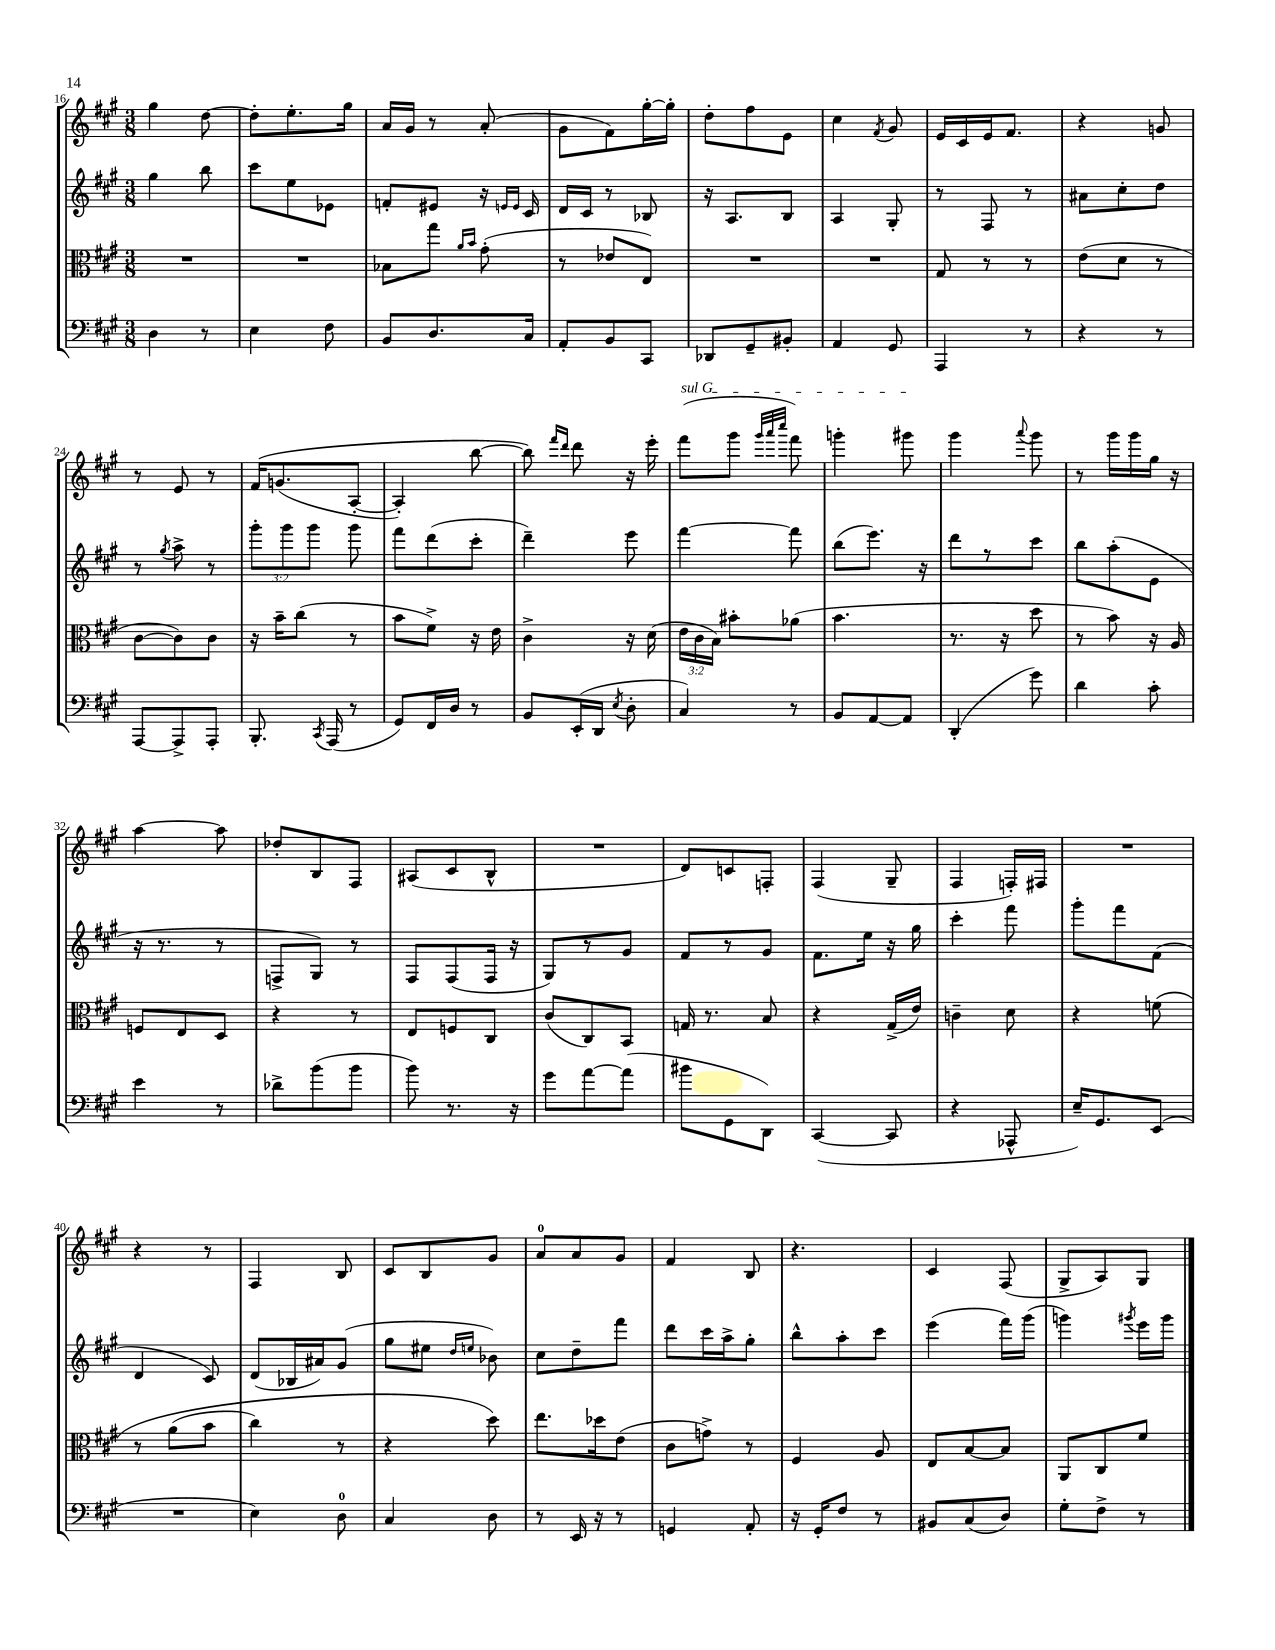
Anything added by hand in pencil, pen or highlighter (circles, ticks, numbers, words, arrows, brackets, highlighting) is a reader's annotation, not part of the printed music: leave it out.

**kern	**kern	**kern	**kern
*staff4	*staff3	*staff2	*staff1
*clefF4	*clefC3	*clefG2	*clefG2
*k[f#c#g#]	*k[f#c#g#]	*k[f#c#g#]	*k[f#c#g#]
*M3/8	*M3/8	*M3/8	*M3/8
4D	4.r	4gg#	4gg#
8r	.	8bb	[8dd
=	=	=	=
4E	4.r	8ccc#	8dd']
.	.	8ee	8.ee'
8F#	.	8e-	.
.	.	.	16gg#
=	=	=	=
8BB	8B-	8f'	16a
.	.	.	16g#
8.D	8gg#	8e#	8r
.	16qqa	.	.
.	16qqb	.	.
.	(8g#'	16r	(8a'
.	.	16qqe	.
.	.	16qqe	.
16C#	.	16c#	.
=	=	=	=
8AA'	8r	16d	8g#
.	.	16c#	.
8BB	8e-	8r	8f#)
8CC#	8E)	8B-	[16gg#'
.	.	.	16gg#']
=	=	=	=
8DD-	4.r	16r	8dd'
.	.	8.A	.
8GG#~	.	.	8ff#
8BB#'	.	8B	8e
=	=	=	=
4AA	4.r	4A	4cc#
.	.	.	8qf#
8GG#	.	8G#'	8g#
=	=	=	=
4AAA	8G#	8r	16e
.	.	.	16c#
.	8r	8F#	16e
.	.	.	8.f#
8r	8r	8r	.
=	=	=	=
4r	(8e	8a#	4r
.	8d	8cc#'	.
8r	8r	8dd	8g
=	=	=	=
[8AAA	[8c#	8r	8r
.	.	8qgg#	.
8AAA^]	8c#])	8aa^	8e
8AAA'	8c#	8r	8r
=	=	=	=
8.BBB'	16r	12ggg#'	&(16f#
.	16b~	.	(8.g
.	.	12ggg#	.
.	(8cc#	.	.
.	.	12ggg#	.
8qCC#	.	.	.
(16AAA	.	.	.
8r	8r	8ggg#	[8A'
=	=	=	=
8GG#)	8b	8fff#	4A'])
16FF#	8f#^)	(8ddd	.
16D	.	.	.
8r	16r	8ccc#'	[8bb
.	16e	.	.
=	=	=	=
8BB	4c#^	4ddd~)	8bb]&)
.	.	.	16qqfff#
.	.	.	16qqddd
(16EE'	.	.	8ddd
16DD	.	.	.
8qE	.	.	.
8D'	16r	8eee	16r
.	(16d	.	16eee'
=	=	=	=
4C#)	24e	[4fff#	(8fff#
.	24c#	.	.
.	24B)	.	.
.	8b#'	.	8ggg#
.	.	.	32qqggg#
.	.	.	32qqaaa
.	.	.	32qqcccc#
8r	(8a-	8fff#]	8fff#)
=	=	=	=
8BB	4.b	(8bb	4ggg'
[8AA	.	8.eee)	.
8AA]	.	.	8ggg#
.	.	16r	.
=	=	=	=
(4DD'	8.r	8ddd	4ggg#
.	.	8r	.
.	16r	.	.
.	.	.	8qqaaa
8g#)	8dd	8ccc#	8ggg#
=	=	=	=
4d	8r	8bb	8r
.	8b)	(8aa'	16ggg#
.	.	.	16ggg#
8c#'	16r	8e	16gg#
.	16A	.	16r
=	=	=	=
4e	8F	16r	[4aa
.	.	8.r	.
.	8E	.	.
8r	8D	8r	8aa]
=	=	=	=
8d-^	4r	8F^	8dd-'
(8b	.	8G#)	8B
8b	8r	8r	8F#
=	=	=	=
8b)	8E	8F#	(8A#
8.r	8F	(8F#	8c#
.	8C#	16F#	8B^^
16r	.	16r	.
=	=	=	=
8g#	(8c#	8G#)	4.r
[8a	8C#)	8r	.
(8a]	8BB	8g#	.
=	=	=	=
8b#	16G	8f#	8d)
.	8.r	.	.
8GG#	.	8r	8c
8DD)	8B	8g#	8F'
=	=	=	=
([4CC#	4r	8.f#	(4F#
.	.	16ee	.
8CC#]	(16G#^	16r	8G#~
.	16e)	16gg#	.
=	=	=	=
4r	4c~	4ccc#'	4F#
8AAA-^^	8d	8fff#	16F')
.	.	.	16F#
=	=	=	=
16E~)	4r	8ggg#'	4.r
8.GG#	.	.	.
.	.	8fff#	.
(8EE	&(8f	(8f#	.
=	=	=	=
4.r	8r	4d	4r
.	(8a	.	.
.	8b	8c#)	8r
=	=	=	=
4E)	4cc#)	(8d	4F#
.	.	16B-	.
.	.	16a#)	.
8D	8r	(8g#	8B
=	=	=	=
4C#	4r	8gg#	8c#
.	.	8ee#	8B
.	.	16qqdd	.
.	.	16qqee	.
8D	8dd&)	8b-)	8g#
=	=	=	=
8r	8.ee	8cc#	8a
16EE	.	8dd~	8a
16r	16dd-	.	.
8r	(8e	8fff#	8g#
=	=	=	=
4GG	8c#	8ddd	4f#
.	8g^)	16ccc#	.
.	.	16aa^	.
8AA'	8r	8gg#'	8B
=	=	=	=
16r	4F#	8bb^^	4.r
16GG#'	.	.	.
8F#	.	8aa'	.
8r	8A	8ccc#	.
=	=	=	=
8BB#	8E	(4eee	4c#
(8C#	[8B	.	.
8D)	8B]	16fff#)	(8F#
.	.	(16ggg#	.
=	=	=	=
8G#'	8AA	4ggg)	8G#^
8F#^	8C#	.	8A)
.	.	8qggg#	.
8r	8f#	16eee	8G#
.	.	16ggg#	.
==	==	==	==
*-	*-	*-	*-
